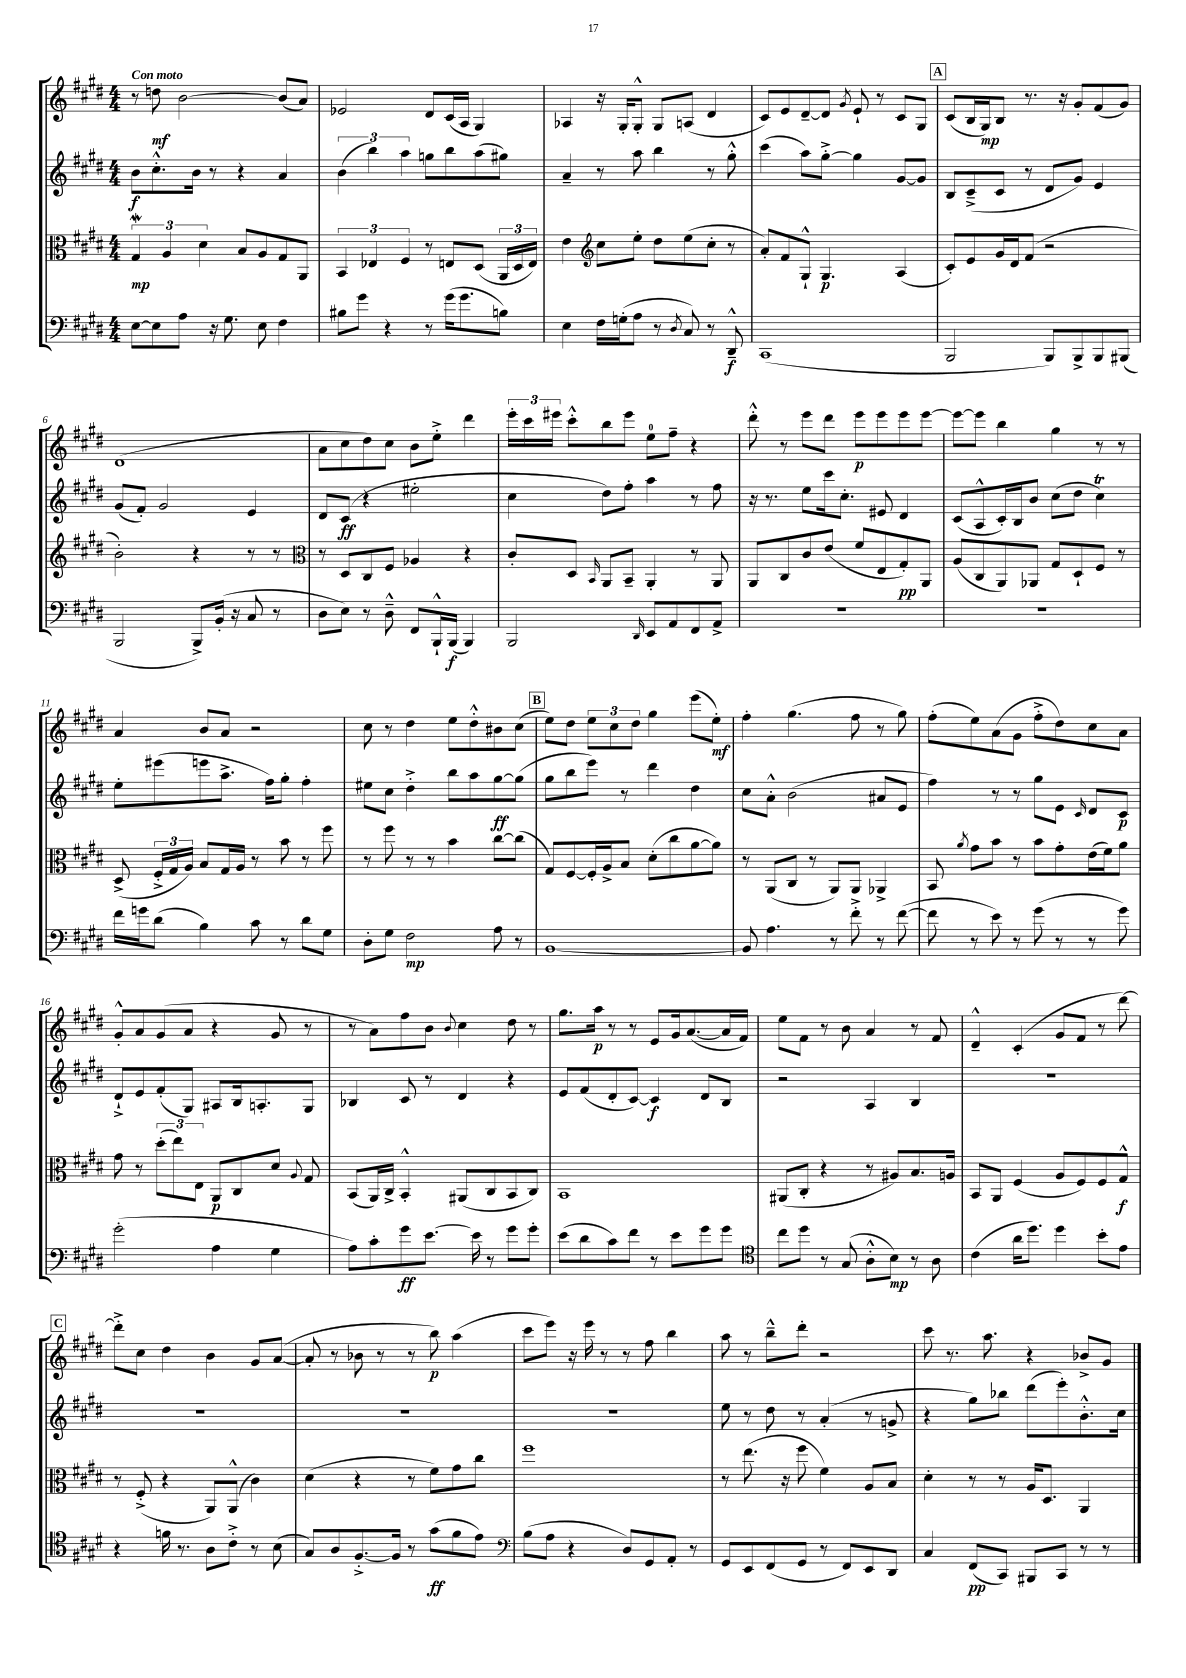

**kern	**kern	**kern	**kern
*staff4	*staff3	*staff2	*staff1
*clefF4	*clefC3	*clefG2	*clefG2
*k[f#c#g#d#]	*k[f#c#g#d#]	*k[f#c#g#d#]	*k[f#c#g#d#]
*M4/4	*M4/4	*M4/4	*M4/4
[8E	6G#	8b	8r
8E]	.	8.cc#'^^	8dd
.	6A	.	.
8A	.	.	[2b
.	.	16b	.
.	6d#	.	.
16r	.	8r	.
8.G#	.	.	.
.	8B	4r	.
8E	8A	.	.
4F#	8G#	4a	(8b]
.	8AA	.	8a)
=	=	=	=
8B#	6BB	(6b	2e-
8g#	.	.	.
.	6E-	6bb)	.
4r	.	.	.
.	6F#	6aa	.
8r	8r	8gg	8d#
(16g#	8E	8bb	(16c#
8.g#	.	.	16A
.	(8D#	(8aa	4G#)
8B)	24AA	8gg#)	.
.	24D#	.	.
.	24E)	.	.
=	=	=	=
4E	4e	4a~	4A-
*	*clefG2	*	*
16F#	8cc#	8r	16r
(16G'	.	.	16G#'
8A	8ee'	8aa	8G#'^^
8r	8dd#	4bb	8G#
8qD#	.	.	.
8C#)	(8ee	.	(8A
8r	8cc#'	8r	4d#
8DD#~^^	8r	8gg#'^^	.
=	=	=	=
(1CC#	8a')	(4ccc#	8c#)
.	8f#	.	8e
.	8G#`^^	8aa)	[8d#~
.	4.G#	[8gg#'^	8d#]
.	.	.	8qg#
.	.	4gg#]	8e`
.	.	.	8r
.	(4A	[8g#	8c#
.	.	8g#]	8G#
=	=	=	=
2BBB	8c#')	8B	(8c#
.	8e	(8c#~^	16B
.	.	.	16G#)
.	16g#	8c#	8B
.	16d#	.	.
.	(8f#	8r	8.r
8BBB)	2r	8d#	.
.	.	.	16r
8BBB^	.	8g#)	8g#'
8BBB	.	4e	(8f#
(8BBB#	.	.	8g#)
=	=	=	=
2BBB	2b')	(8g#	(1d#
.	.	8f#')	.
.	.	2g#	.
8BBB^)	4r	.	.
(16BB'	.	.	.
16r	.	.	.
8C#	8r	4e	.
8r	8r	.	.
=	=	=	=
*	*clefC3	*	*
8D#	8r	8d#	8a
8E)	8D#	(8c#	8cc#
8r	8C#	4r	8dd#)
8D#~^^	8F#	.	8cc#
8FF#	4A-	2ee#'	8b
16BBB`^^	.	.	8ee'^
(16BBB	.	.	.
4BBB)	4r	.	4ddd#
=	=	=	=
2BBB	8c#'	4cc#	24eee'
.	.	.	24ccc#
.	.	.	24eee#
.	8D#	.	8ccc#'^^
.	16qqBB	.	.
.	8AA	8dd#)	8bb
.	8BB~	8ff#'	8eee#
16qqDD#	.	.	.
8EE	4AA'	4aa	8ee
8AA	.	.	8ff#~
8FF#	8r	8r	4r
8AA^	8AA	8ff#	.
=	=	=	=
1r	8AA	16r	8ddd#'^^
.	.	8.r	.
.	8C#	.	8r
.	8c#	8ee	8eee
.	(8e	16ccc#	8ddd#
.	.	8.cc#'	.
.	8f#	.	8eee
.	8E	8e#	8eee
.	8G#')	4d#	8eee
.	8AA	.	[8eee
=	=	=	=
1r	(8A	(8c#	8eee_
.	8C#	8A^^	8eee]
.	8AA)	16c#')	4bb
.	.	16B	.
.	8AA-	8b	.
.	8G#	(8cc#	4gg#
.	8D#`	8dd#	.
.	8F#	4cc#)	8r
.	8r	.	8r
=	=	=	=
16f#	(8D#^	8ee'	4a
16g	.	.	.
(8d#	24F#'^	(8eee#	.
.	24G#	.	.
.	24A)	.	.
4B)	8B	8eee	8b
.	16G#	8.aa^	8a
.	16A	.	.
8c#	8r	.	2r
.	.	16ff#)	.
8r	8b	8gg#'	.
8d#	8r	4ff#'	.
8G#	8ff#	.	.
=	=	=	=
8D#'	8r	8ee#	8cc#
8G#	8ff#	8cc#	8r
2F#	8r	4dd#'^	4dd#
.	8r	.	.
.	4b	8bb	8ee
.	.	8aa	8dd#'^^
8A	[8cc#	[8gg#	8b#
8r	(8cc#]	(8gg#]	(8cc#
=	=	=	=
[1BB	8G#)	8gg#	8ee)
.	[8F#	8bb	8dd#
.	16F#']	8eee)	12ee
.	16A^	.	.
.	.	.	12cc#
.	8B	8r	.
.	.	.	12dd#
.	(8d#'	4ddd#	4gg#
.	8cc#	.	.
.	[8a	4dd#	(8eee
.	8a])	.	8ee')
=	=	=	=
8BB]	8r	8cc#	4ff#'
4.A	(8AA	8a'^^	.
.	8C#	(2b	(4.gg#
.	8r	.	.
8r	8AA)	.	.
8f#'^	8AA	.	8ff#
8r	4AA-^	8a#	8r
([8f#	.	8e	8gg#)
=	=	=	=
8f#]	8BB	4ff#)	(8ff#'
.	8qa	.	.
8r	8g#	.	8ee)
8e)	8b	8r	(8a
8r	8r	8r	8g#
(8g#	8b	8gg#	8ff#'^
8r	8g#'	8e	8dd#)
.	.	16qqc#	.
8r	(16e	8d#	8cc#
.	16f#)	.	.
8g#)	8a	8c#	8a
=	=	=	=
(2g#'	8g#	8d#`^	8g#'^^
.	8r	8e	8a
.	(12dd#'	(8f#'	(8g#
.	12ee)	.	.
.	.	8G#)	8a
.	12E	.	.
4A	8AA	8A#	4r
.	8C#	16B	.
.	.	8.A'	.
4G#	8d#	.	8g#
.	8qqA	.	.
.	8G#	8G#	8r
=	=	=	=
8A)	(8BB	4B-	8r
8c#'	16AA)	.	8a)
.	16C#^	.	.
8g#	4BB'^^	8c#	8ff#
[8.e	.	8r	8b
.	.	.	8qqb
.	(8AA#	4d#	4cc#
16e]	.	.	.
8r	8C#	.	.
8g#	8BB	4r	8dd#
8g#'	8C#)	.	8r
=	=	=	=
(8e	1BB	8e	8.gg#
8d#	.	(8f#	.
.	.	.	16aa
8c#)	.	8d#'	8r
8f#	.	[8c#)	8r
8r	.	4c#]	8e
8e	.	.	16g#
.	.	.	([8.a
8g#	.	8d#	.
8g#	.	8B	16a]
.	.	.	16f#)
=	=	=	=
*clefC4	*	*	*
8cc#	(8AA#	2r	8ee
8dd#	8C#'	.	8f#
8r	4r	.	8r
(8G#	.	.	8b
8A'^^	8r	4A	4a
8B)	8A#)	.	.
8r	8.B	4B	8r
8A	.	.	8f#
.	16A	.	.
=	=	=	=
(4c#	8BB	1r	4d#~^^
.	8AA	.	.
16a	(4F#	.	(4c#'
8.dd#)	.	.	.
4dd#	8A	.	8g#
.	8F#)	.	8f#
8b'	8F#	.	8r
8e	8G#^^	.	[8ddd#)
=	=	=	=
4r	8r	1r	8ddd#'^]
.	(8F#'^	.	8cc#
16f	4r	.	4dd#
8.r	.	.	.
8A	8AA)	.	4b
8c#'^	(8AA^^	.	.
8r	4c#)	.	8g#
(8B	.	.	([8a
=	=	=	=
8G#)	(4d#	1r	8a']
8A	.	.	8r
[8.F#'^	4r	.	8b-
.	.	.	8r
16F#]	.	.	.
8r	8r	.	8r
(8g#	8f#)	.	8bb)
8f#	8g#	.	(4aa
8e)	8cc#	.	.
=	=	=	=
*clefF4	*	*	*
(8B	1ff#	1r	8ccc#
8A	.	.	8eee)
4r	.	.	16r
.	.	.	16eee
.	.	.	8r
8D#)	.	.	8r
8GG#	.	.	8ff#
8AA'	.	.	4bb
8r	.	.	.
=	=	=	=
8GG#	8r	8ee	8aa
8EE	(8.ee	8r	8r
(8FF#	.	8dd#	8bb~^^
.	16r	.	.
8GG#	8ff#	8r	8ddd#'
8r	4f#)	(4a'	2r
8FF#)	.	.	.
8EE	8A	8r	.
8DD#	8B	8g^	.
=	=	=	=
4C#	4d#'	4r	8ccc#
.	.	.	8.r
(8FF#	8r	8gg#)	.
.	.	.	8.aa
8CC#)	8r	8bb-	.
8BBB#	16A	(8ddd#	4r
.	8.D#	.	.
8CC#	.	8eee')	.
8r	4AA	8.b'^^	8b-^
8r	.	.	8g#
.	.	16cc#	.
==	==	==	==
*-	*-	*-	*-
